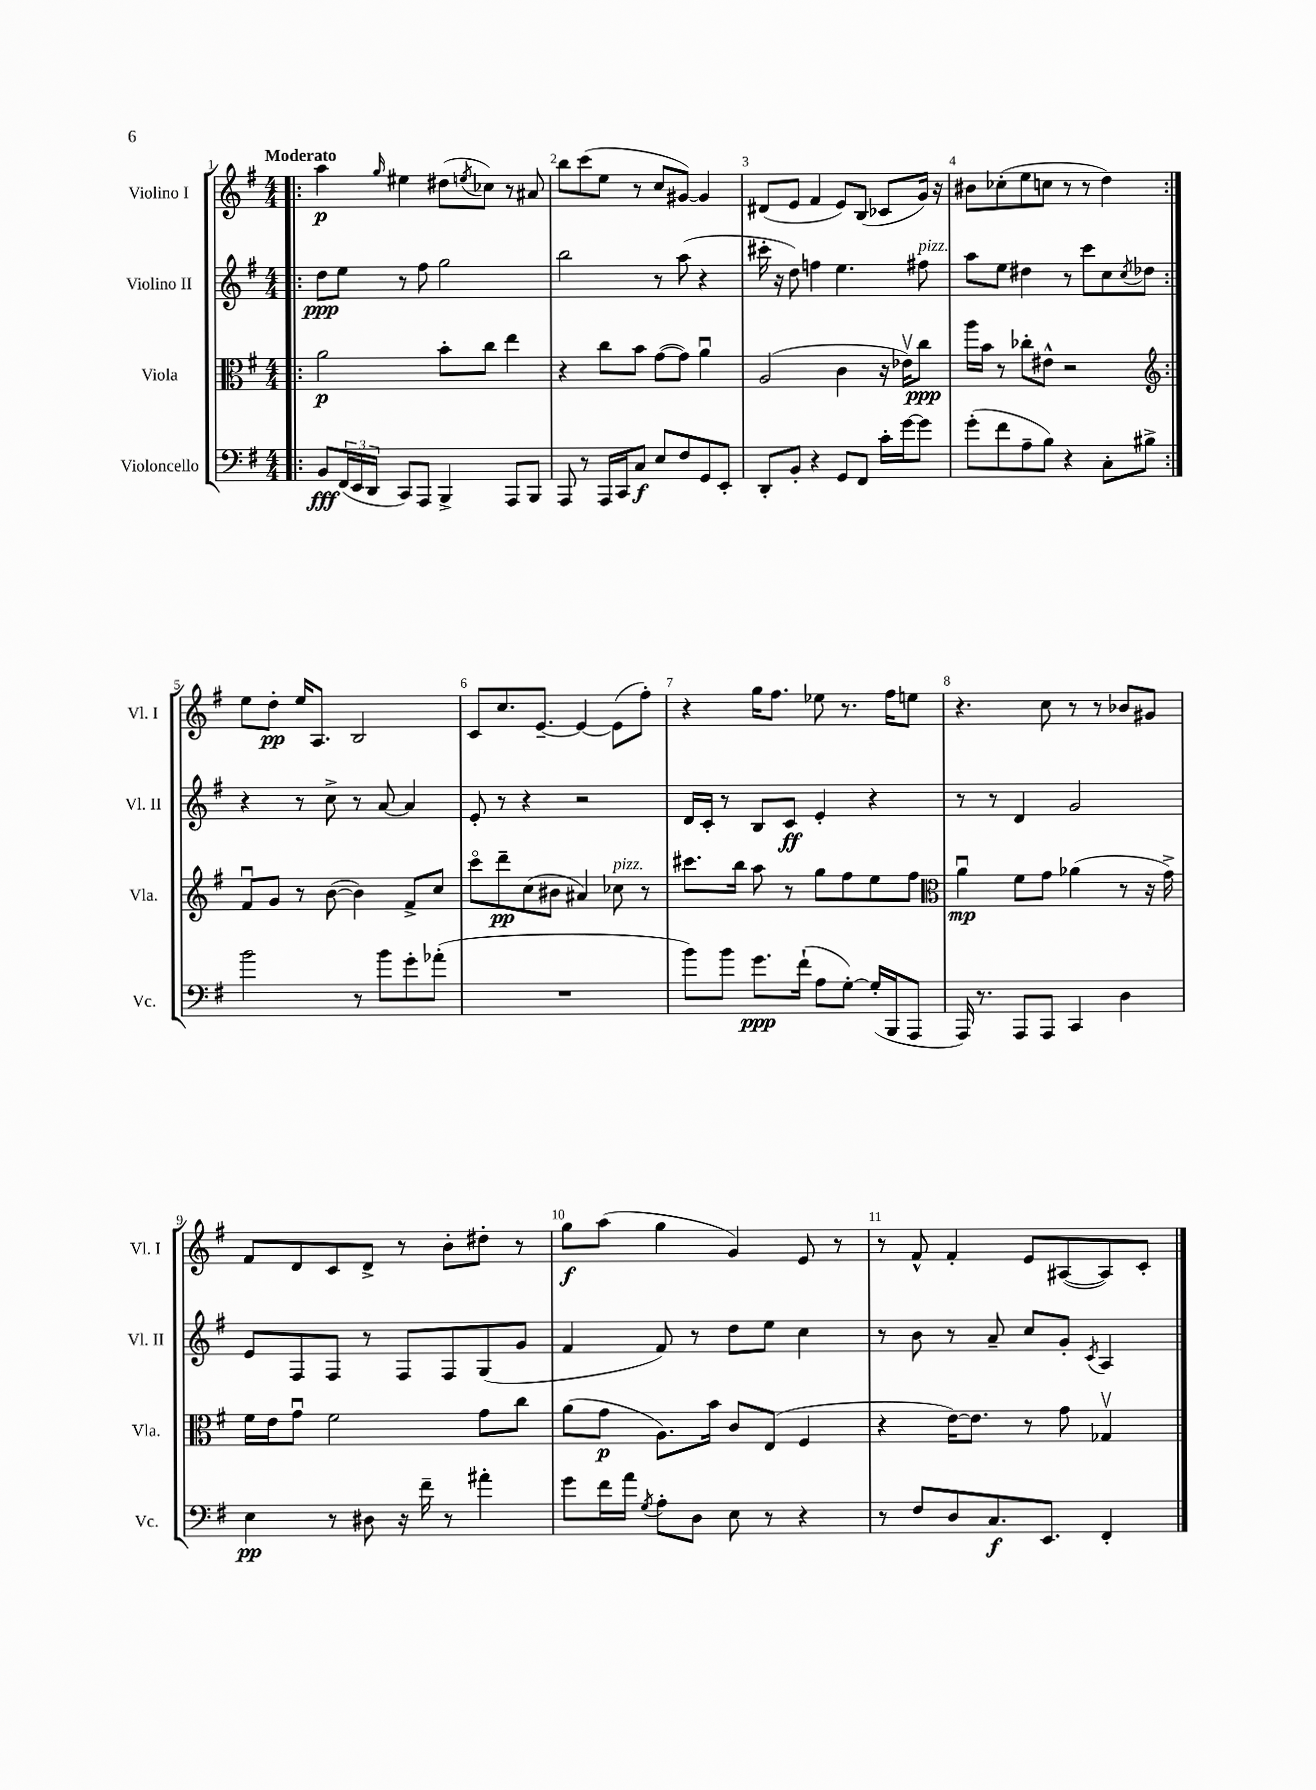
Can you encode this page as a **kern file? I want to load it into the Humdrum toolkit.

**kern	**kern	**kern	**kern
*staff4	*staff3	*staff2	*staff1
*clefF4	*clefC3	*clefG2	*clefG2
*k[f#]	*k[f#]	*k[f#]	*k[f#]
*M4/4	*M4/4	*M4/4	*M4/4
=!|:	=!|:	=!|:	=!|:
8BB	2a	8dd	4aa
(24FF#	.	8ee	.
24EE	.	.	.
24DD	.	.	.
.	.	.	16qqgg
8CC)	.	8r	4ee#
8AAA	.	8ff#	.
4BBB^	8b'	2gg	(8dd#
.	.	.	8qee
.	8cc	.	8cc-)
8AAA	4ee	.	8r
8BBB	.	.	8a#
=	=	=	=
8AAA	4r	2bb	8bb
8r	.	.	(8ccc
16AAA	8cc	.	8ee
16CC	.	.	.
8C	8b	.	8r
8E	([8g	8r	8cc
8F#	8g])	(8aa	[8g#)
8GG	4au	4r	4g#]
8EE'	.	.	.
=	=	=	=
8DD'	(2A	16ccc#'	(8d#
.	.	16r	.
8BB'	.	8dd)	8e
4r	.	4ff	4f#
8GG	4c	4.ee	8e)
8FF#	.	.	(8B
16c'	16r	.	8c-
[16g	16e-v)	.	.
8g]	8cc	8ff#	16g)
.	.	.	16r
=	=	=	=
(8g'	16aa	8aa	8b#
.	16b	.	.
8f#	8r	8ee	(8cc-'
8A~	8cc-'	4dd#	8ee
8B)	8e#^^	.	8cc
4r	2r	8r	8r
.	.	8ccc	8r
8C'	.	8cc	4dd)
.	.	8qcc	.
8B#^	.	8dd-	.
=:|!	=:|!	=:|!	=:|!
*	*clefG2	*	*
2b	8f#u	4r	8ee
.	8g	.	8dd'
.	8r	8r	16ee
.	.	.	8.A
.	([8b	8cc^	.
8r	4b])	8r	2B
8b	.	[8a	.
8g'	8f#^	4a]	.
(8a-'	8cc	.	.
=	=	=	=
1r	8ccco	8e'	8c
.	8ddd~	8r	8.cc
.	(8cc	4r	.
.	.	.	[8.e~
.	8b#	.	.
.	4a#)	2r	4e_
.	8cc-	.	(8e]
.	8r	.	8ff#')
=	=	=	=
8b)	8.ccc#	16d	4r
.	.	16c'	.
8b	.	8r	.
.	16bb	.	.
8.g	8aa	8B	16gg
.	.	.	8.ff#
.	8r	8c	.
(16f#`	.	.	.
8A	8gg	4e'	8ee-
[8G')	8ff#	.	8.r
(16G']	8ee	4r	.
16BBB	.	.	16ff#
8AAA	8ff#	.	8ee
=	=	=	=
*	*clefC3	*	*
16AAA)	4au	8r	4.r
8.r	.	.	.
.	.	8r	.
8AAA	8f#	4d	.
8AAA	8g	.	8cc
4CC	(4a-	2g	8r
.	.	.	8r
4D	8r	.	8b-
.	16r	.	8g#
.	16g^)	.	.
=	=	=	=
4E	16f#	8e	8f#
.	16e	.	.
.	8gu	8F#	8d
8r	2f#	8F#	8c
8D#	.	8r	8d^
16r	.	8F#	8r
16f#~	.	.	.
8r	.	8F#	8b'
4a#'	8g	(8G	8dd#'
.	8cc	8g	8r
=	=	=	=
8g	(8a	4f#	8gg
16f#	8g	.	(8aa
16a	.	.	.
8qG	.	.	.
8A'	8.A)	8f#)	4gg
8D	.	8r	.
.	16b	.	.
8E	8c	8dd	4g)
8r	(8E	8ee	.
4r	4F#	4cc	8e
.	.	.	8r
=	=	=	=
8r	4r	8r	8r
8F#	.	8b	8f#^^
8D	[16e)	8r	4f#'
.	8.e]	.	.
8.C	.	8a~	.
.	8r	8cc	8e
8.EE	.	.	.
.	8g	8g'	([8A#
.	.	8qc	.
4FF#'	4G-v	4A	8A#])
.	.	.	8c'
==	==	==	==
*-	*-	*-	*-
